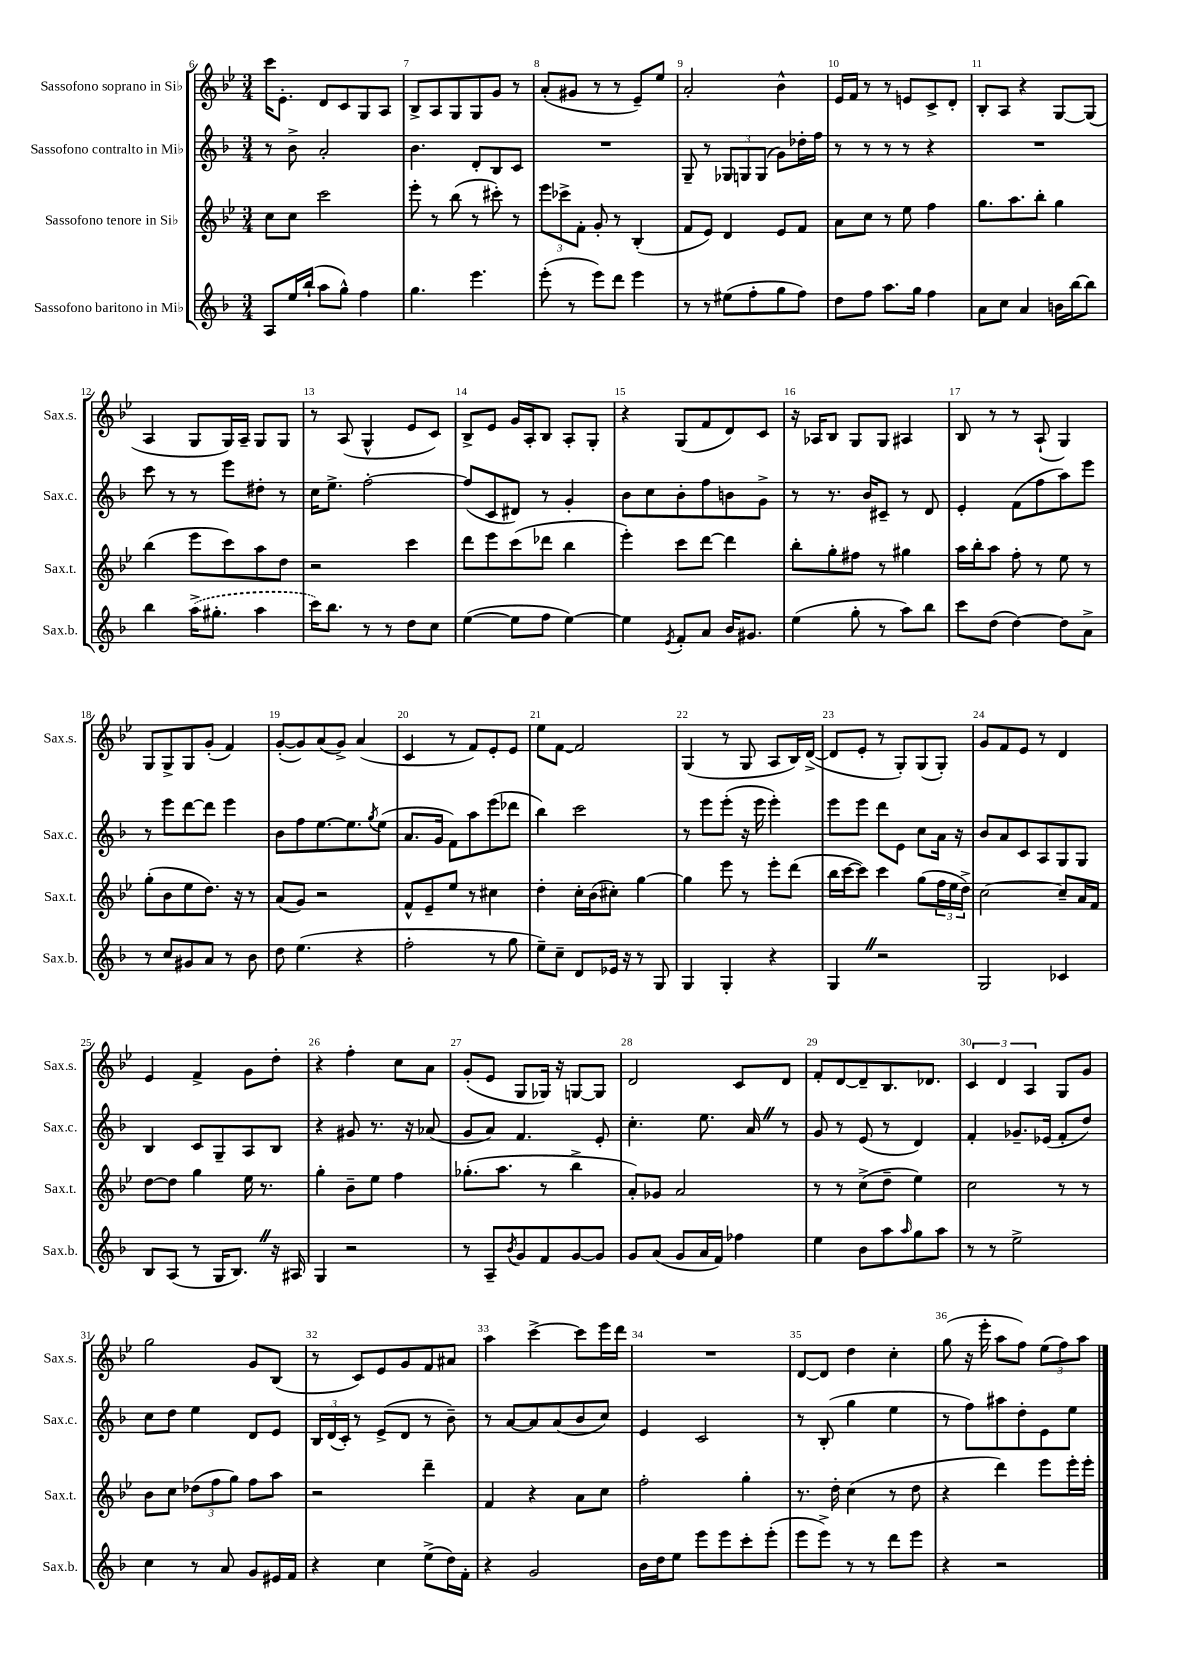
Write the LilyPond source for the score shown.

<<
\new StaffGroup <<
\new Staff = "s0" \with { instrumentName = "Sassofono soprano in Sib" shortInstrumentName = "Sax.s." } {
    \clef treble \key bes \major \numericTimeSignature \time 3/4
    c'''16 ees'8.-. d'8 c'8 g8 a8 |
    bes8-> a8 g8 g8 g'8 r8 |
    a'8-.( gis'8 r8 r8 ees'8--) ees''8 |
    a'2-. bes'4-^ |
    ees'16 f'16 r8 r8 e'8 c'8-> d'8-. |
    bes8-. a8 r4 g8~ g8( |
    a4 g8 g16) a16-- g8 g8 |
    r8 a8( g4-^ ees'8 c'8) |
    bes8-> ees'8 g'16 a16-. bes8 a8-. g8-. |
    r4 g8( f'8 d'8) c'8 |
    r16 aes16 bes8 g8 g8 ais4 |
    bes8 r8 r8 a8-!( g4) |
    g8 g8-> g8 g'8-.( f'4) |
    g'8~-.( g'8) a'8( g'8->) a'4( |
    c'4 r8 f'8) ees'8-. ees'8 |
    ees''8 f'8~ f'2 |
    g4( r8 g8 a8 bes16) d'16~->( |
    d'8 ees'8-. r8 g8-.) g8( g8-.) |
    g'8 f'8 ees'8 r8 d'4 |
    ees'4 f'4-> g'8 d''8-. |
    r4 f''4-. c''8 a'8 |
    g'8-.( ees'8 g8 ges16) r16 g8~ g8 |
    d'2 c'8 d'8 |
    f'8-. d'8~ d'8-- bes8. des'8. |
    \tuplet 3/2 { c'4 d'4 a4 } g8 g'8 |
    g''2 g'8 bes8( |
    r8 c'8) ees'8 g'8 f'8 ais'8 |
    a''4 c'''4~-> c'''8 ees'''16 d'''16 |
    R2. |
    d'8~ d'8 d''4 c''4-. |
    g''8( r16 ees'''16-. a''8 f''8) \tuplet 3/2 { ees''8( f''8) a''8 } \bar "|." |
}
\new Staff = "s1" \with { instrumentName = "Sassofono contralto in Mib" shortInstrumentName = "Sax.c." } {
    \clef treble \key f \major \numericTimeSignature \time 3/4
    r8 bes'8-> a'2-. |
    bes'4. d'8-. bes8 c'8 |
    R2. |
    g8-- r8 \tuplet 3/2 { ges8 g8 g8( } g'8) des''16-. f''16 |
    r8 r8 r8 r8 r4 |
    R2. |
    c'''8 r8 r8 e'''8 dis''8-. r8 |
    c''16 e''8.-> f''2~-. |
    f''8( c'8 dis'8) r8 g'4-. |
    bes'8 c''8 bes'8-. f''8 b'8 g'8-> |
    r8 r8. bes'16 cis'8-- r8 d'8 |
    e'4-. f'8( f''8 a''8) e'''8 |
    r8 e'''8 d'''8~ d'''8 e'''4 |
    bes'8 f''8 e''8.~ e''8. \acciaccatura { g''8 } e''8( |
    a'8. g'16 f'8) a''8 e'''8( des'''8 |
    bes''4) c'''2 |
    r8 e'''8 e'''8-.( r16 e'''16 e'''4-.) |
    e'''8 e'''8 d'''8 e'8 c''8 a'16 r16 |
    bes'8 a'8 c'8 a8 g8 g8 |
    bes4 c'8 g8-- a8 bes8 |
    r4 gis'8 r8. r16 aes'8( |
    g'8 a'8) f'4. e'8-. |
    c''4.-. e''8. a'16 \once \override BreathingSign.text = \markup { \musicglyph "scripts.caesura.straight" } \breathe r8 |
    g'8 r8 e'8( r8 d'4) |
    f'4-. ges'8.-- ees'16( f'8-. d''8) |
    c''8 d''8 e''4 d'8 e'8 |
    \tuplet 3/2 { bes16 d'16( c'16-.) } r8 e'8->( d'8 r8 bes'8--) |
    r8 a'8~ a'8 a'8( bes'8 c''8) |
    e'4 c'2 |
    r8 bes8-.( g''4 e''4 |
    r8 f''8) ais''8 d''8-. e'8 e''8 \bar "|." |
}
\new Staff = "s2" \with { instrumentName = "Sassofono tenore in Sib" shortInstrumentName = "Sax.t." } {
    \clef treble \key bes \major \numericTimeSignature \time 3/4
    c''8 c''8 c'''2 |
    ees'''8-. r8 bes''8( r8 cis'''8-.) r8 |
    \tuplet 3/2 { ees'''8 ces'''8-> f'8-. } g'8-. r8 bes4-.( |
    f'8 ees'8) d'4 ees'8 f'8 |
    a'8 c''8 r8 ees''8 f''4 |
    g''8. a''8. bes''8-. g''4 |
    bes''4( ees'''8 c'''8) a''8 d''8 |
    r2 c'''4 |
    d'''8 ees'''8 c'''8( des'''8 bes''4 |
    ees'''4-.) c'''8 d'''8~ d'''4 |
    bes''8-. g''8-. fis''8 r8 gis''4 |
    a''16 bes''16-. a''8 f''8-. r8 ees''8 r8 |
    g''8-.( bes'8 ees''8 d''8.) r16 r8 |
    a'8( g'8) r2 |
    f'8-^ ees'8-- ees''8 r8 cis''4 |
    d''4-. c''16-. bes'16( cis''8-.) g''4~ |
    g''4 ees'''8 r8 ees'''8-. d'''8( |
    bes''16 c'''16~ c'''8) c'''4 g''8( \tuplet 3/2 { f''16 ees''16 d''16->) } |
    c''2~ c''8-- a'16 f'16 |
    d''8~ d''8 g''4 ees''16 r8. |
    g''4-. bes'8-- ees''8 f''4 |
    ges''8.-.( a''8. r8 bes''4-> |
    a'8-.) ges'8 a'2 |
    r8 r8 c''8->( d''8-- ees''4) |
    c''2 r8 r8 |
    bes'8 c''8 \tuplet 3/2 { des''8( f''8 g''8) } f''8 a''8 |
    r2 d'''4-- |
    f'4 r4 a'8 c''8 |
    f''2-. g''4-. |
    r8. d''16-. c''4( r8 d''8 |
    r4 d'''4) ees'''8 ees'''16-. ees'''16-. \bar "|." |
}
\new Staff = "s3" \with { instrumentName = "Sassofono baritono in Mib" shortInstrumentName = "Sax.b." } {
    \clef treble \key f \major \numericTimeSignature \time 3/4
    a8 e''16 bes''16-!( a''8 g''8-^) f''4 |
    g''4. e'''4. |
    e'''8-.( r8 e'''8) d'''8 e'''4 |
    r8 r8 eis''8( f''8-. g''8 f''8) |
    d''8 f''8 a''8. g''16 f''4 |
    a'8 c''8 a'4 b'16 bes''16~ bes''8 |
    bes''4 \once \slurDashed a''16->( gis''8.-. a''4 |
    c'''16) bes''8. r8 r8 d''8 c''8 |
    e''4~( e''8 f''8 e''4~) |
    e''4 \acciaccatura { e'8 } f'8-. a'8 bes'16 gis'8. |
    e''4( g''8-. r8 a''8) bes''8 |
    c'''8 d''8( d''4~) d''8 a'8-> |
    r8 c''8 gis'8 a'8 r8 bes'8 |
    d''8 e''4.( r4 |
    f''2-. r8 g''8 |
    e''8--) c''8-- d'8 ees'16 r16 r8 g8 |
    g4 g4-. r4 |
    g4 \once \override BreathingSign.text = \markup { \musicglyph "scripts.caesura.straight" } \breathe r2 |
    g2 ces'4 |
    bes8 a8( r8 g16 bes8.) \once \override BreathingSign.text = \markup { \musicglyph "scripts.caesura.straight" } \breathe r16 ais16 |
    g4 r2 |
    r8 a8-- \acciaccatura { bes'8 } g'8 f'8 g'8~ g'8 |
    g'8 a'8( g'8 a'16 f'16) fes''4 |
    e''4 bes'8 a''8 \grace { a''16 } g''8 a''8 |
    r8 r8 e''2-> |
    c''4 r8 a'8 g'8 eis'16 f'16 |
    r4 c''4 e''8->( d''16) f'16-. |
    r4 g'2 |
    bes'16 d''16 e''8 e'''8 e'''8 c'''8-. e'''8-.( |
    e'''8 e'''8->) r8 r8 d'''8 e'''8 |
    r4 r2 \bar "|." |
}
>>
>>
\layout { \context { \Score currentBarNumber = #6 \override BarNumber.break-visibility = ##(#f #t #t) barNumberVisibility = #all-bar-numbers-visible } }
